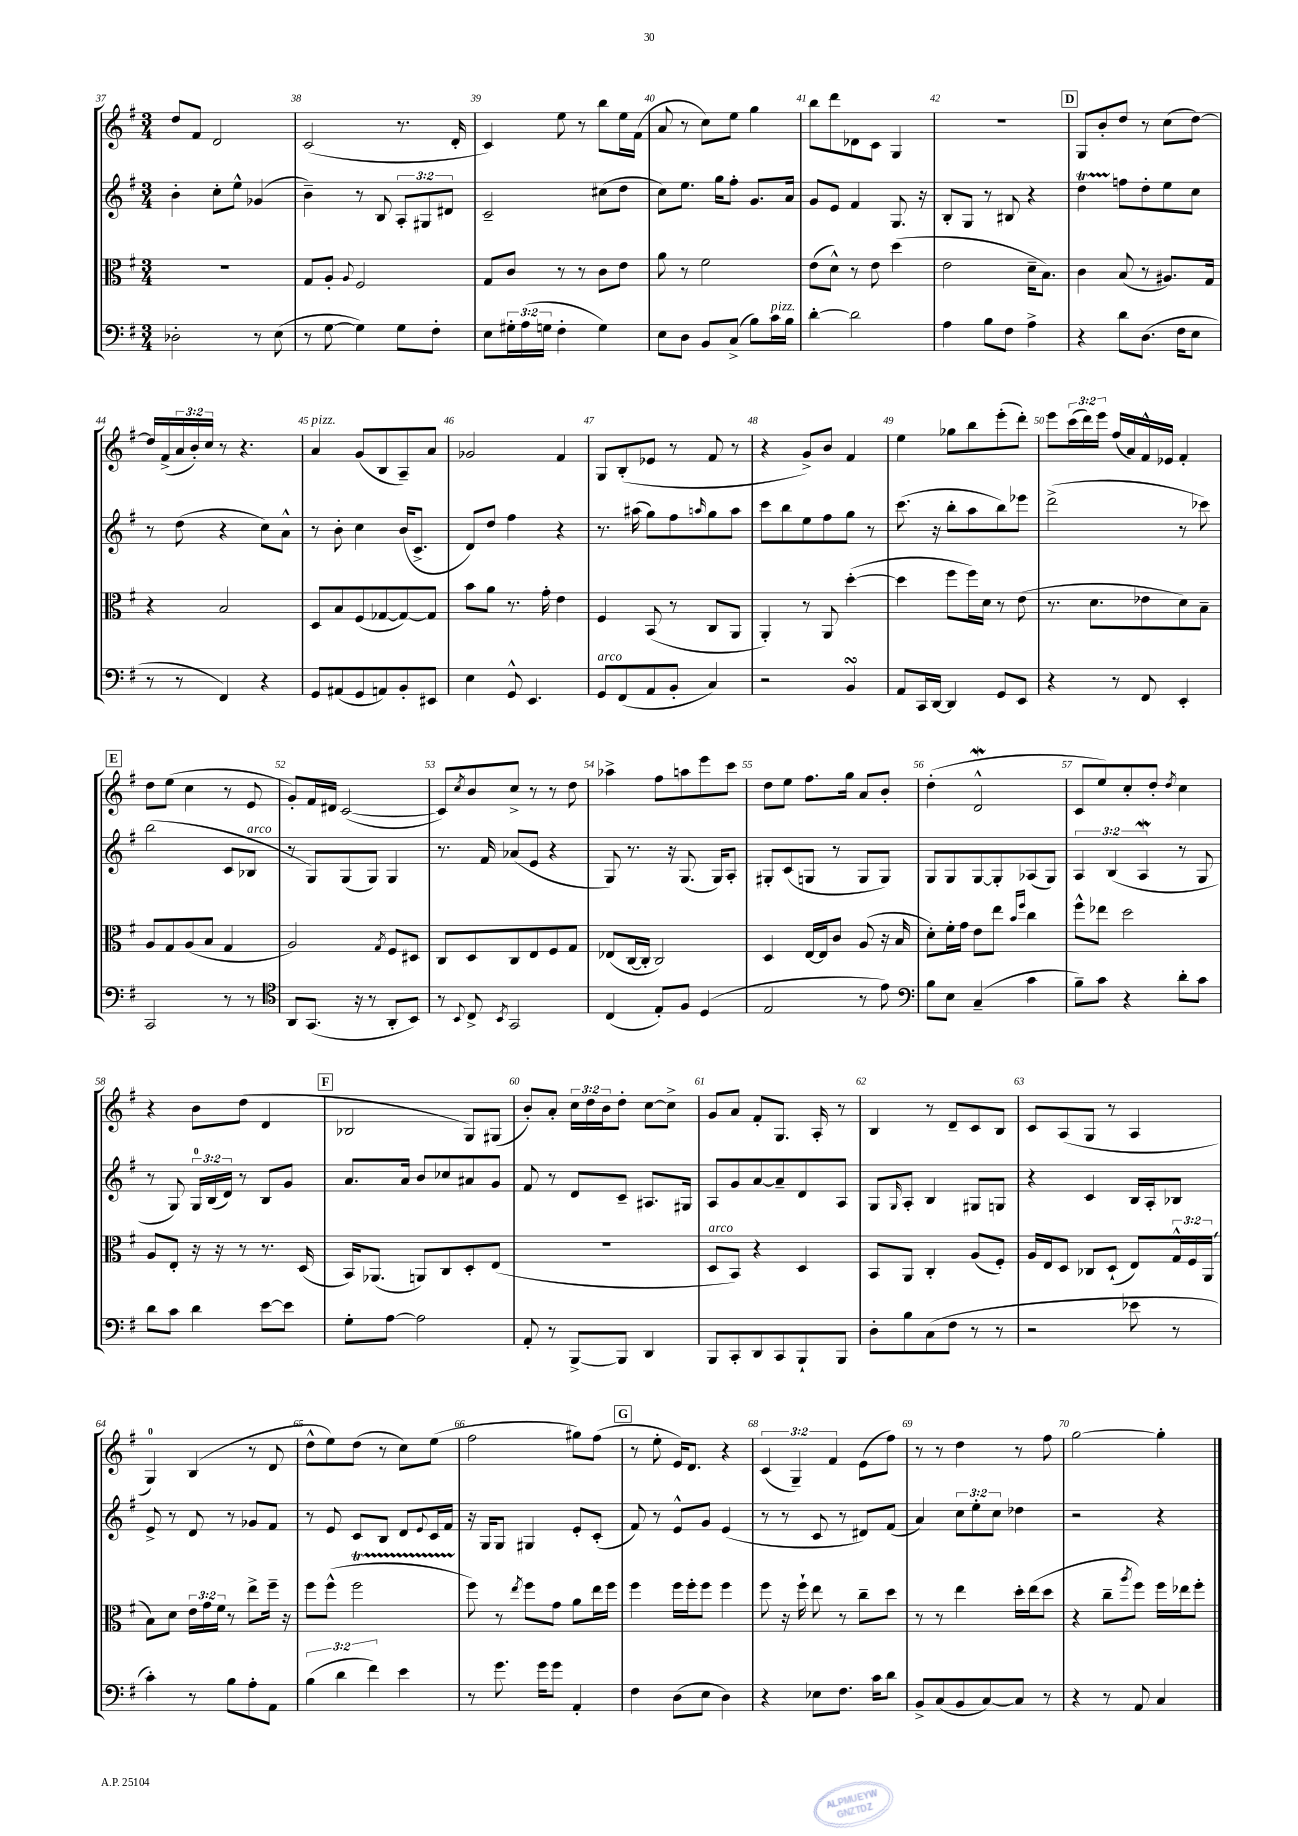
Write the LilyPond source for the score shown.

<<
\new StaffGroup <<
\new Staff = "s0" {
    \clef treble \key g \major \numericTimeSignature \time 3/4 \override Staff.TupletNumber.text = #tuplet-number::calc-fraction-text
    d''8 fis'8 d'2 |
    c'2( r8. d'16-. |
    c'4) e''8 r8 b''8 e''16 fis'16( |
    a'8 r8 c''8) e''8 g''4 |
    b''8 d'''8 des'8 c'8 g4 |
    R2. |
    \mark \markup { \box "D" } g8 b'8-. d''8 r8 c''8( d''8~) |
    d''16 fis'16->( \tuplet 3/2 { a'16 b'16-.) c''16 } r8 r4. |
    a'4^\markup { \italic "pizz." } g'8( b8 a8--) a'8 |
    ges'2 fis'4 |
    g8 b8-.( ees'8 r8 fis'8 r8 |
    r4 g'8->) b'8 fis'4 |
    e''4 ges''8 b''8 e'''8-.( d'''8-.) |
    e'''8 \tuplet 3/2 { c'''16( d'''16) e'''16 } fis''16( a'16) fis'16-^ ees'16 fis'4-. |
    \mark \markup { \box "E" } d''8 e''8( c''4 r8 e'8 |
    g'8-.) fis'16 dis'16 c'2~( |
    c'8) \acciaccatura { c''8 } b'8 c''8-> r8 r8 d''8 |
    aes''4-> fis''8 a''8 e'''8 c'''8 |
    d''8 e''8 fis''8. g''16 a'8 b'8-. |
    d''4-.( d'2-^\mordent |
    c'8 e''8) c''8-. d''8-. \acciaccatura { d''8 } c''4 |
    r4 b'8 d''8( d'4 |
    \mark \markup { \box "F" } bes2 g8) gis8( |
    b'8-.) a'8-. \tuplet 3/2 { c''16 d''16 b'16 } d''8-. c''8~ c''8-> |
    g'8 a'8 fis'8-. g8. a16-. r8 |
    b4 r8 d'8-- c'8 b8 |
    c'8 a8( g8 r8 a4 |
    g4-0) b4( r8 d'8 |
    d''8-^ e''8) d''8( r8 c''8) e''8( |
    fis''2 gis''8) fis''8( |
    \mark \markup { \box "G" } r8 e''8-. e'16) d'8. r4 |
    \tuplet 3/2 { c'4( g4--) fis'4 } e'8( fis''8) |
    r8 r8 d''4 r8 fis''8 |
    g''2~ g''4-. \bar "|." |
}
\new Staff = "s1" {
    \clef treble \key g \major \numericTimeSignature \time 3/4 \override Staff.TupletNumber.text = #tuplet-number::calc-fraction-text
    b'4-. c''8-. e''8-^ ges'4( |
    b'4--) r8 b8 \tuplet 3/2 { a8-. gis8 dis'8 } |
    c'2-- cis''8( d''8 |
    c''8) e''8. g''16 fis''8-. g'8. a'16 |
    g'8 e'8 fis'4 g8. r16 |
    b8-. g8 r8 bis8 r4 |
    \mark \markup { \box "D" } d''4\startTrillSpan f''8\stopTrillSpan d''8-. e''8 c''8 |
    r8 d''8( r4 c''8) a'8-^ |
    r8 b'8-. c''4 b'16( c'8.-> |
    d'8) d''8 fis''4 r4 |
    r8. ais''16( g''8) fis''8 \grace { a''16 } g''8 a''8 |
    c'''8 b''8 e''8 fis''8 g''8 r8 |
    c'''8.( r16 b''8-. a''8 b''8) ees'''8 |
    d'''2->( r8 ces'''8) |
    \mark \markup { \box "E" } b''2( c'8 bes8^\markup { \italic "arco" } |
    r8 g8) g8( g8) g4 |
    r8. fis'16 aes'8( e'8 r4 |
    g8) r8. r16 g8.( g16) a8-. |
    gis8-. c'8( g8 r8 g8 g8) |
    g8 g8 g8~ g8-. aes8( g8) |
    \tuplet 3/2 { a4 b4( a4\mordent } r8 g8 |
    r8 g8) \tuplet 3/2 { g16-0 b16( d'16) } r8 b8 g'8 |
    \mark \markup { \box "F" } a'8. a'16 b'8 ces''8 ais'8 g'8 |
    fis'8 r8 d'8 c'8-- ais8. gis16 |
    a8 g'8 a'8~ a'8-- d'8 a8 |
    g8 \grace { g16 } a8-. b4 gis8 g8 |
    r4 c'4 b16 a16-. bes8 |
    e'8-> r8 d'8 r8 ges'8 fis'8 |
    r8 e'8 c'8 b8 d'8 \appoggiatura { e'8 } c'16 fis'16 |
    r16 g16 g8 gis4 e'8-. c'8-.( |
    \mark \markup { \box "G" } fis'8) r8 e'8-^ g'8 e'4( |
    r8 r8 c'8 r8 dis'8) fis'8( |
    a'4) \tuplet 3/2 { c''8 e''8-. c''8 } des''4 |
    r2 r4 \bar "|." |
}
\new Staff = "s2" {
    \clef alto \key g \major \numericTimeSignature \time 3/4 \override Staff.TupletNumber.text = #tuplet-number::calc-fraction-text
    R2. |
    g8 a8-. \appoggiatura { a8 } fis2 |
    g8 c'8 r8 r8 c'8 e'8 |
    a'8 r8 fis'2 |
    e'8( d'8-^) r8 e'8 d''4( |
    e'2 d'16-- b8.) |
    \mark \markup { \box "D" } c'4 b8( r8 ais8.) g16 |
    r4 b2 |
    d8 b8 fis8( ges8~ ges8~) ges8 |
    b'8 a'8 r8. g'16-. e'4 |
    fis4 b,8( r8 c8 a,8 |
    a,4-.) r8 a,8 d''4~-.( |
    d''4 fis''8 fis''16) d'16 r8 e'8( |
    r8. d'8. ees'8 d'8) b8-- |
    \mark \markup { \box "E" } a8 g8 a8( b8 g4 |
    a2) \acciaccatura { g8 } fis8 dis8 |
    c8 d8 c8 e8 fis8 g8 |
    ees8( c16~ c16-. c2) |
    d4 e16~ e16 c'8 a8( r16 b16 |
    d'8-.) fis'16-. g'16 e'8 e''8 \grace { b'16 fis''16 } c''4 |
    fis''8-^ ees''8 d''2 |
    a8 e8-. r16 r16 r8 r8. d16( |
    \mark \markup { \box "F" } b,16) aes,8.( a,8) c8 d8-. e8( |
    r2. |
    d8^\markup { \italic "arco" } b,8) r4 d4 |
    b,8 a,8 c4-. a8( fis8-.) |
    a16 e16 d8 ces8 d8-!( e8) \tuplet 3/2 { g16-^ fis16 a,16( } |
    b8) d'8 \tuplet 3/2 { e'16 g'16 fis'16 } r8 e''8-> fis''16-- r16 |
    fis''8 fis''8-^( fis''2\startTrillSpan |
    fis''8\stopTrillSpan) r8 \acciaccatura { e''8 } fis''8 g'8 a'8 e''16 fis''16 |
    \mark \markup { \box "G" } fis''4 fis''16 fis''16-. fis''8 fis''4 |
    fis''8 r16 fis''16-! e''8 r8 c''8-- d''8 |
    r8 r8 e''4 d''16-. e''16( d''8 |
    r4 c''8-- \acciaccatura { a''8 } fis''8) fis''16 ees''16 fis''8-. \bar "|." |
}
\new Staff = "s3" {
    \clef bass \key g \major \numericTimeSignature \time 3/4 \override Staff.TupletNumber.text = #tuplet-number::calc-fraction-text
    des2-. r8 e8( |
    r8 g8~ g4) g8 fis8-. |
    e8 \tuplet 3/2 { gis16-. a16( g16 } fis4-. g4) |
    e8 d8 b,8 c8->( b8) c'16^\markup { \italic "pizz." } b16 |
    d'4~-. d'2 |
    a4 b8 fis8 a4-> |
    \mark \markup { \box "D" } r4 d'8 d8.( fis16 e8 |
    r8 r8 fis,4) r4 |
    g,8 ais,8( g,8 a,8) b,8-. eis,8 |
    e4 g,8-^ e,4. |
    g,8^\markup { \italic "arco" } fis,8( a,8 b,8-. c4) |
    r2 b,4\turn |
    a,8 c,16 d,16~ d,4 g,8 e,8 |
    r4 r8 fis,8 e,4-. |
    \mark \markup { \box "E" } c,2 r8 r8 |
    \clef tenor a,8 g,8.( r16 r8 a,8-. b,8) |
    r8 \appoggiatura { b,8 } c8-> \acciaccatura { b,8 } g,2 |
    c4( e8-.) fis8 d4( |
    e2 r8 e'8) |
    \clef bass b8 e8 c4--( c'4 |
    b8--) c'8 r4 d'8-. c'8 |
    d'8 c'8 d'4 e'8~ e'8 |
    \mark \markup { \box "F" } g8-. a8~ a2 |
    a,8-. r8 b,,8~-> b,,8 d,4 |
    b,,8 c,8-. d,8 c,8 b,,8-! b,,8 |
    d8-. b8 c8( fis8 r8 r8 |
    r2 ees'8 r8 |
    c'4-.) r8 b8 a8-. a,8 |
    \tuplet 3/2 { b4( d'4 fis'4) } e'4 |
    r8 g'8. g'16 g'8 a,4-. |
    \mark \markup { \box "G" } fis4 d8( e8 d4) |
    r4 ees8 fis8. c'16 d'8 |
    b,8-> c8( b,8 c8~) c8 r8 |
    r4 r8 a,8 c4 \bar "|." |
}
>>
>>
\layout { \context { \Score currentBarNumber = #37 \override BarNumber.break-visibility = ##(#f #t #t) barNumberVisibility = #all-bar-numbers-visible } }
